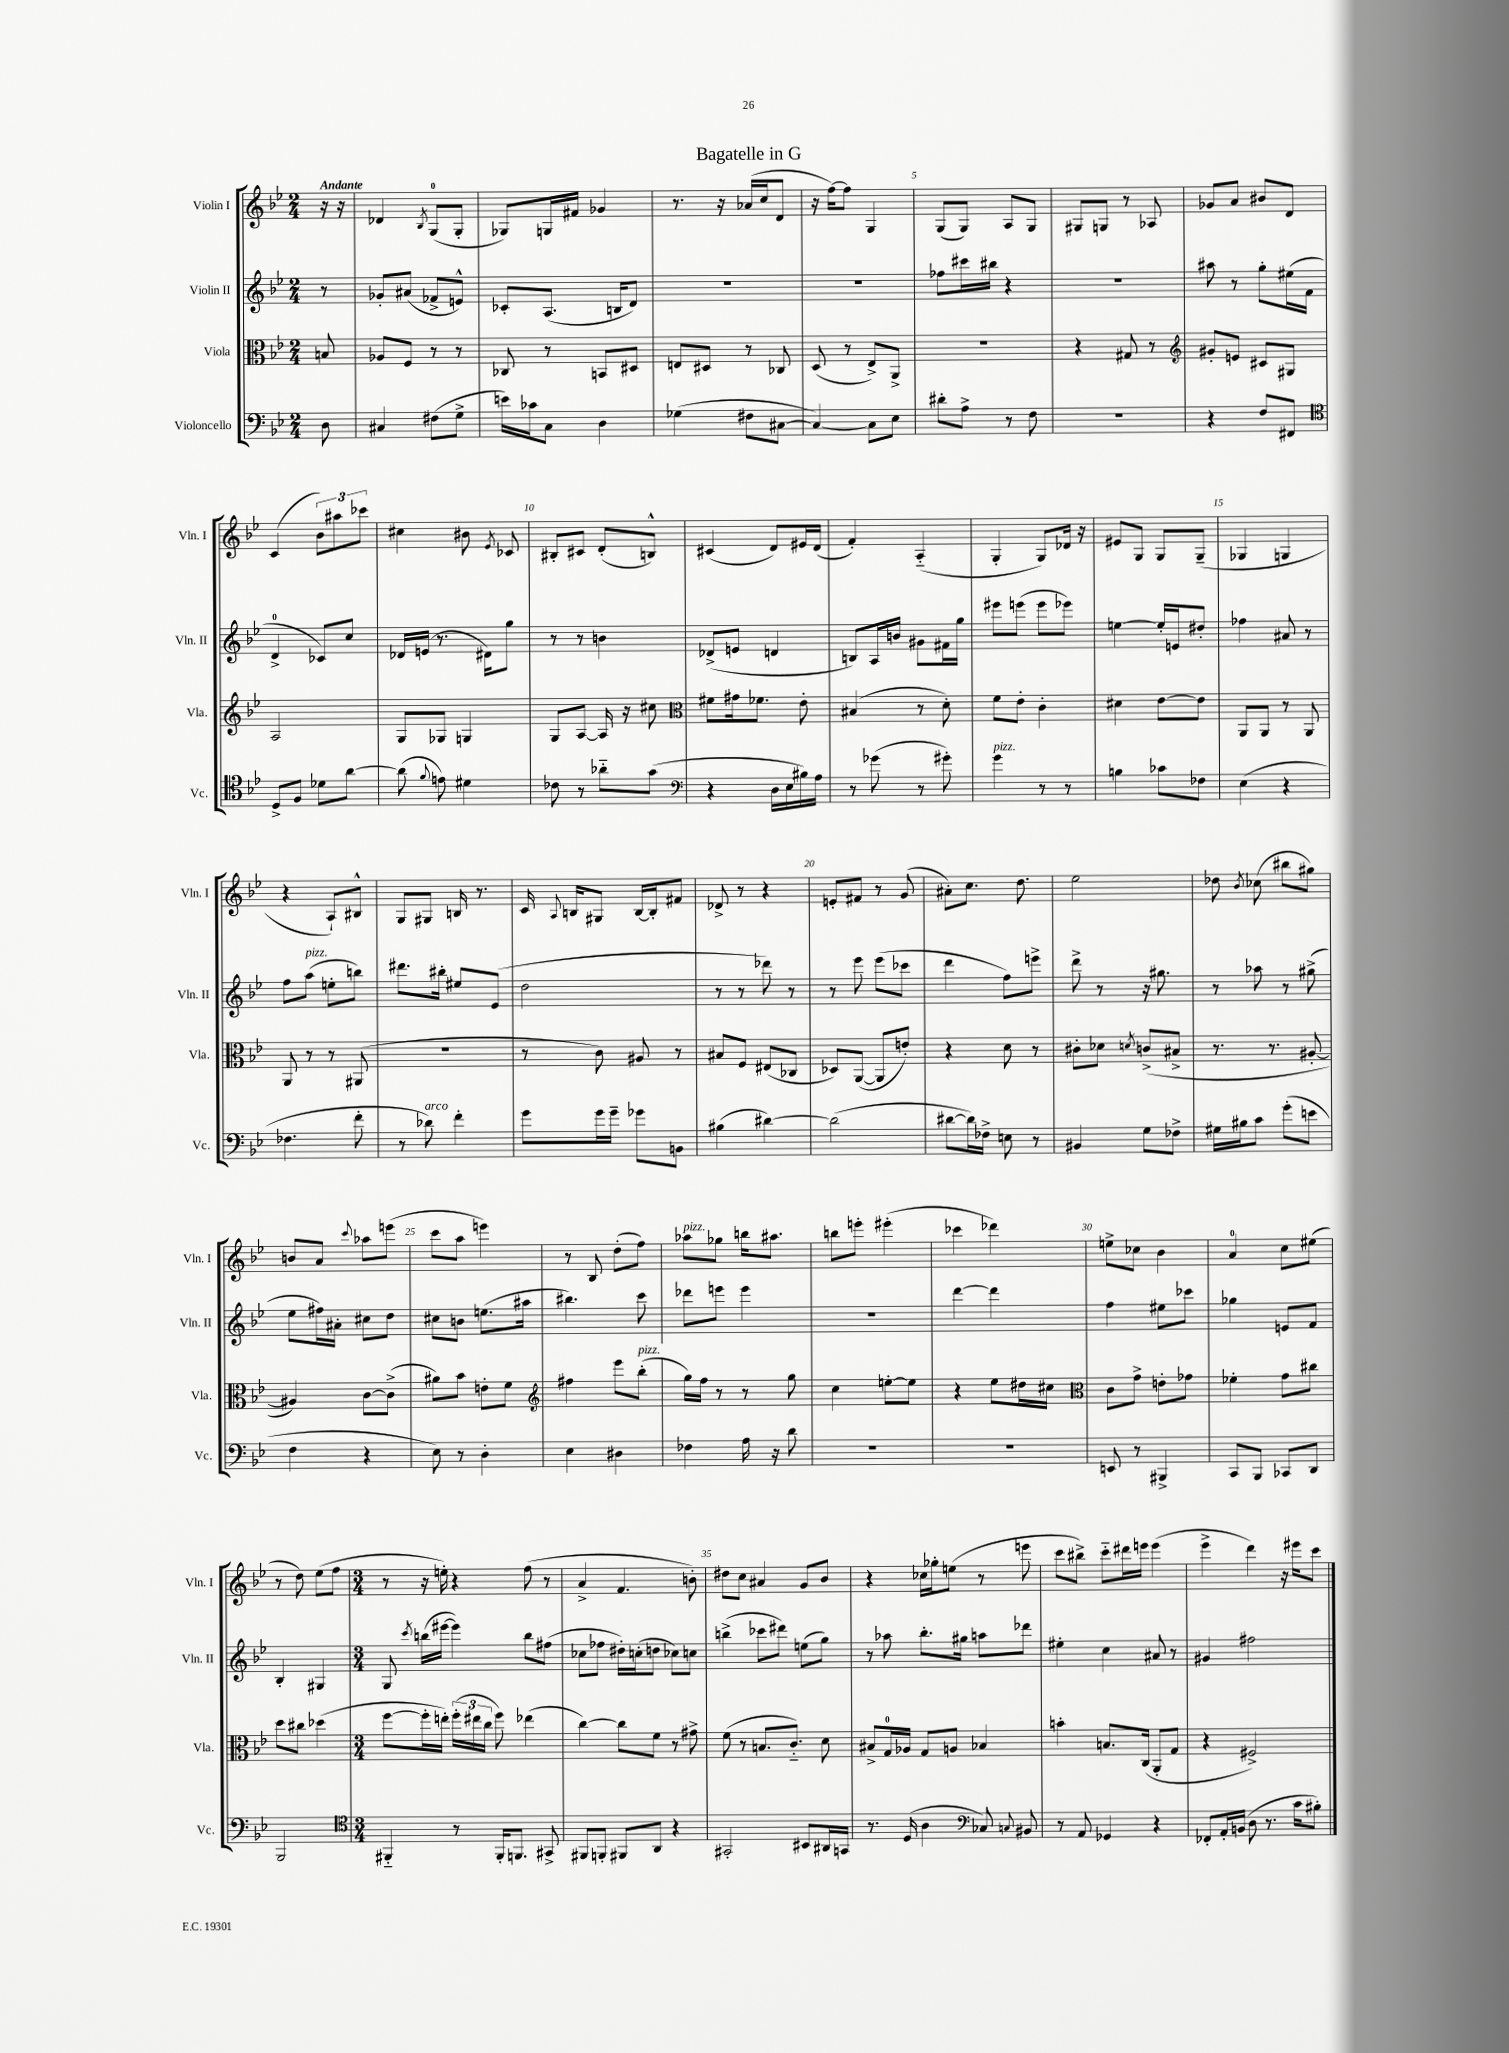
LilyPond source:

\header { title = "Bagatelle in G" }
<<
\new StaffGroup <<
\new Staff = "s0" \with { instrumentName = "Violin I" shortInstrumentName = "Vln. I" } {
    \clef treble \key bes \major \numericTimeSignature \time 2/4 \partial 8 \tempo "Andante"
    \autoBeamOff r16 r16 |
    des'4 \acciaccatura { bes8 } g8[-0( g8]-. |
    ges8[) g16 fis'16] ges'4 |
    r8. r16 aes'16[( c''16 d'8] |
    r16 f''16[~) f''8] g4 |
    g8[( g8]) a8[ g8] |
    gis8[ g8] r8 aes8 |
    ges'8[ a'8] bis'8[ d'8] |
    c'4( \tuplet 3/2 { bes'8[) ais''8 ces'''8] } |
    cis''4 bis'8 \acciaccatura { ees'8 } ces'8 |
    bis8[-. cis'8] d'8[-.( b8]-^) |
    cis'4( d'8[) eis'16 d'16]( |
    f'4-.) a4-_( |
    g4-. g8[) des'16] r16 |
    eis'8[ g8] g8[ g8]--( |
    ges4 g4 |
    r4 a8[-!) bis8]-^ |
    g8[ gis8] b16 r8. |
    c'16 \appoggiatura { a8 } b16[ gis8] b16[~ b16-. fis'8] |
    des'8-> r8 r4 |
    e'8[-. fis'8] r8 g'8( |
    ais'8[-.) c''8.] d''8. |
    ees''2 |
    des''8 \acciaccatura { bes'8 } ces''8( bis''8[ gis''8]) |
    b'8[ a'8] \appoggiatura { c'''8 } aes''8[ e'''8]( |
    c'''8[ a''8] e'''4) |
    r8 bes8 d''8[-.( f''8]) |
    aes''8[^\markup { \italic "pizz." } ges''8] b''16[ ais''8.] |
    b''8[ e'''8]-. eis'''4-.( |
    ces'''4 des'''4) |
    e''8[-> ces''8] bes'4 |
    a'4-0 c''8[ eis''8]( |
    r8 d''8) ees''8[( f''8] |
    \numericTimeSignature \time 3/4 r8 r16 e''16-.) r4 f''8( r8 |
    a'4-> f'4. b'8-.) |
    dis''8[ c''8] ais'4 g'8[ bes'8] |
    r4 ces''16[ ges''16-. e''8]( r8 e'''8 |
    c'''8[ bis''8]->) c'''8[-_ dis'''16 e'''16] e'''4( |
    ees'''4-> d'''4) r16 eis'''16[ c'''8] \bar "|." |
}
\new Staff = "s1" \with { instrumentName = "Violin II" shortInstrumentName = "Vln. II" } {
    \clef treble \key bes \major \numericTimeSignature \time 2/4 \partial 8
    \autoBeamOff r8 |
    ges'8[-. ais'8]( fes'8[-> e'8]-^) |
    ces'8[-. a8.]( b16[ d'8]) |
    R2 |
    R2 |
    fes''8[ cis'''16 bis''16] r4 |
    R2 |
    ais''8 r8 g''8[-. eis''16( f'16] |
    d'4-0-> ces'8[) c''8] |
    des'16[ e'16]( r8. dis'16[) g''8] |
    r8 r8 b'4 |
    des'8[->( e'8] d'4 |
    b8[) a16 b'16] gis'8[ fis'16 g''16] |
    eis'''8[ e'''8]( e'''8[ ees'''8]) |
    e''4~ e''16[-. e'16 dis''8]-. |
    fes''4 ais'8 r8 |
    f''8[ a''8]^\markup { \italic "pizz." }( e''8[-. b''8]) |
    dis'''8.[ bis''16]-. eis''8[ ees'8]( |
    d''2 |
    r8 r8 des'''8) r8 |
    r8 ees'''8 ees'''8[( ces'''8] |
    d'''4 f''8[) e'''8]-> |
    d'''8-> r8 r16 gis''8. |
    r8 aes''8 r8 gis''8->( |
    ees''8[ fis''16) ais'16]-. cis''8[ d''8] |
    cis''8[ b'8] e''8.[( ais''16] |
    bis''4.) c'''8 |
    des'''8[ e'''8] e'''4 |
    r2 |
    d'''4~ d'''4 |
    f''4 eis''8[ ces'''8] |
    ges''4 e'8[ f'8] |
    bes4-. gis4 |
    \numericTimeSignature \time 3/4 g8 \acciaccatura { c'''8 } b''16[( eis'''16]~ eis'''4) b''8[ fis''8]( |
    ces''8[ fes''8] dis''16[-.) c''16-.( d''8] ces''8[) c''8] |
    b''4->( ces'''8[ dis'''8]) e''8[( g''8]) |
    r8 aes''8 bes''8.[-. gis''16] a''8[ des'''8] |
    eis''4-. c''4 ais'8 r8 |
    gis'4 fis''2 \bar "|." |
}
\new Staff = "s2" \with { instrumentName = "Viola" shortInstrumentName = "Vla." } {
    \clef alto \key bes \major \numericTimeSignature \time 2/4 \partial 8
    \autoBeamOff b8 |
    aes8[ f8] r8 r8 |
    ces8 r8 b,8[ dis8] |
    e8[ dis8] r8 ces8 |
    d8( r8 ees8[->) a,8]-> |
    R2 |
    r4 gis8 r8 |
    \clef treble gis'8[-. e'8] cis'8[ gis8] |
    a2 |
    g8[ ges8] g4 |
    g8[ a8]~ a16 r16 cis''8 |
    \clef alto fis'8[ gis'16 fes'8.] ees'8-. |
    bis4( r8 d'8-.) |
    f'8[ ees'8]-. c'4-. |
    dis'4 ees'8[~ ees'8] |
    a,8[ a,8] r8 a,8 |
    a,8 r8 r8 ais,8( |
    r2 |
    r8 c'8) ais8 r8 |
    bis8[ f8] eis8[( ces8] |
    des8[) a,8]~( a,8[ e'8]-.) |
    r4 d'8 r8 |
    cis'8[-. des'8] \acciaccatura { d'8 } c'8[->( bis8]-> |
    r8. r8. ais8~-. |
    ais4) c'8[~ c'8]->( |
    ais'8[) bes'8] e'8[-. f'8] |
    \clef treble fis''4 ees'''8[ bes''8]-.^\markup { \italic "pizz." }( |
    g''16[) f''16] r8 r8 g''8 |
    c''4 e''8[~-. e''8] |
    r4 ees''8[ dis''16 cis''16] |
    \clef alto c'8[ g'8]-> e'8[-. ges'8] |
    fes'4-. g'8[ cis''8] |
    d''8[ cis''8] des''4( |
    \numericTimeSignature \time 3/4 f''8[~ f''16-. e''16]-.) \tuplet 3/2 { f''16[-.( eis''16 c''16] } f''8) ees''4( |
    c''4~) c''8[ f'8] r8 gis'8-> |
    f'8( r8 b8.[ c'8.]-_) d'8 |
    bis8[-> g16-0 aes16] g8[ a8] bes4 |
    b'4-. b8.[ c16]( a,8[-. g8] |
    r4 fis2->) \bar "|." |
}
\new Staff = "s3" \with { instrumentName = "Violoncello" shortInstrumentName = "Vc." } {
    \clef bass \key bes \major \numericTimeSignature \time 2/4 \partial 8
    \autoBeamOff d8 |
    cis4 fis8[( g8]-> |
    e'16[) ces'16 c8] d4 |
    ges4( fis8[ cis8]~ |
    cis4~) cis8[ ees8] |
    dis'8[-. a8]-> r8 f8 |
    R2 |
    r4 f8[ fis,8] |
    \clef tenor d8[-> f8] des'8[ a'8]~ |
    a'8( \appoggiatura { f'8 } e'8) dis'4 |
    ces'8 r8 aes'8[-_ g'8]( |
    \clef bass r4 d16[ ees16 bis16) a16] |
    r8 ges'8( r8 gis'8-.) |
    g'4^\markup { \italic "pizz." } r8 r8 |
    b4 ces'8[ fes8] |
    ees4( r4 |
    fes4. f'8-. |
    r8 des'8^\markup { \italic "arco" }) f'4-. |
    g'8[ g'16 g'16]-- ges'8[ b,8] |
    bis4( dis'4~) |
    dis'2( |
    dis'8[~ dis'16) fes16]-> e8 r8 |
    bis,4 g8[ fes8]-> |
    gis16[ bis16 c'8] g'8[-.( e'8] |
    f4 r4 |
    ees8) r8 d4-. |
    ees4 dis4 |
    fes4 a16 r16 d'8 |
    R2 |
    R2 |
    e,8 r8 bis,,4-> |
    c,8[ bes,,8] ces,8[ d,8] |
    bes,,2 |
    \numericTimeSignature \time 3/4 \clef tenor fis,4-_ r8 fis,16[-. f,8.] gis,8-> |
    fis,8[ f,8]-. fis,8[ a,8] r4 |
    gis,2-. bis,8[ ais,16 g,16] |
    r8. d16( a4 \clef bass ces8) \appoggiatura { c8 } bis,8 |
    r8 a,8 ges,4 r4 |
    fes,8[-. a,16-. b,16]( d8 r8. c'16[ bis8]-.) \bar "|." |
}
>>
>>
\layout { \context { \Score \override BarNumber.break-visibility = ##(#f #t #t) barNumberVisibility = #(every-nth-bar-number-visible 5) } }
